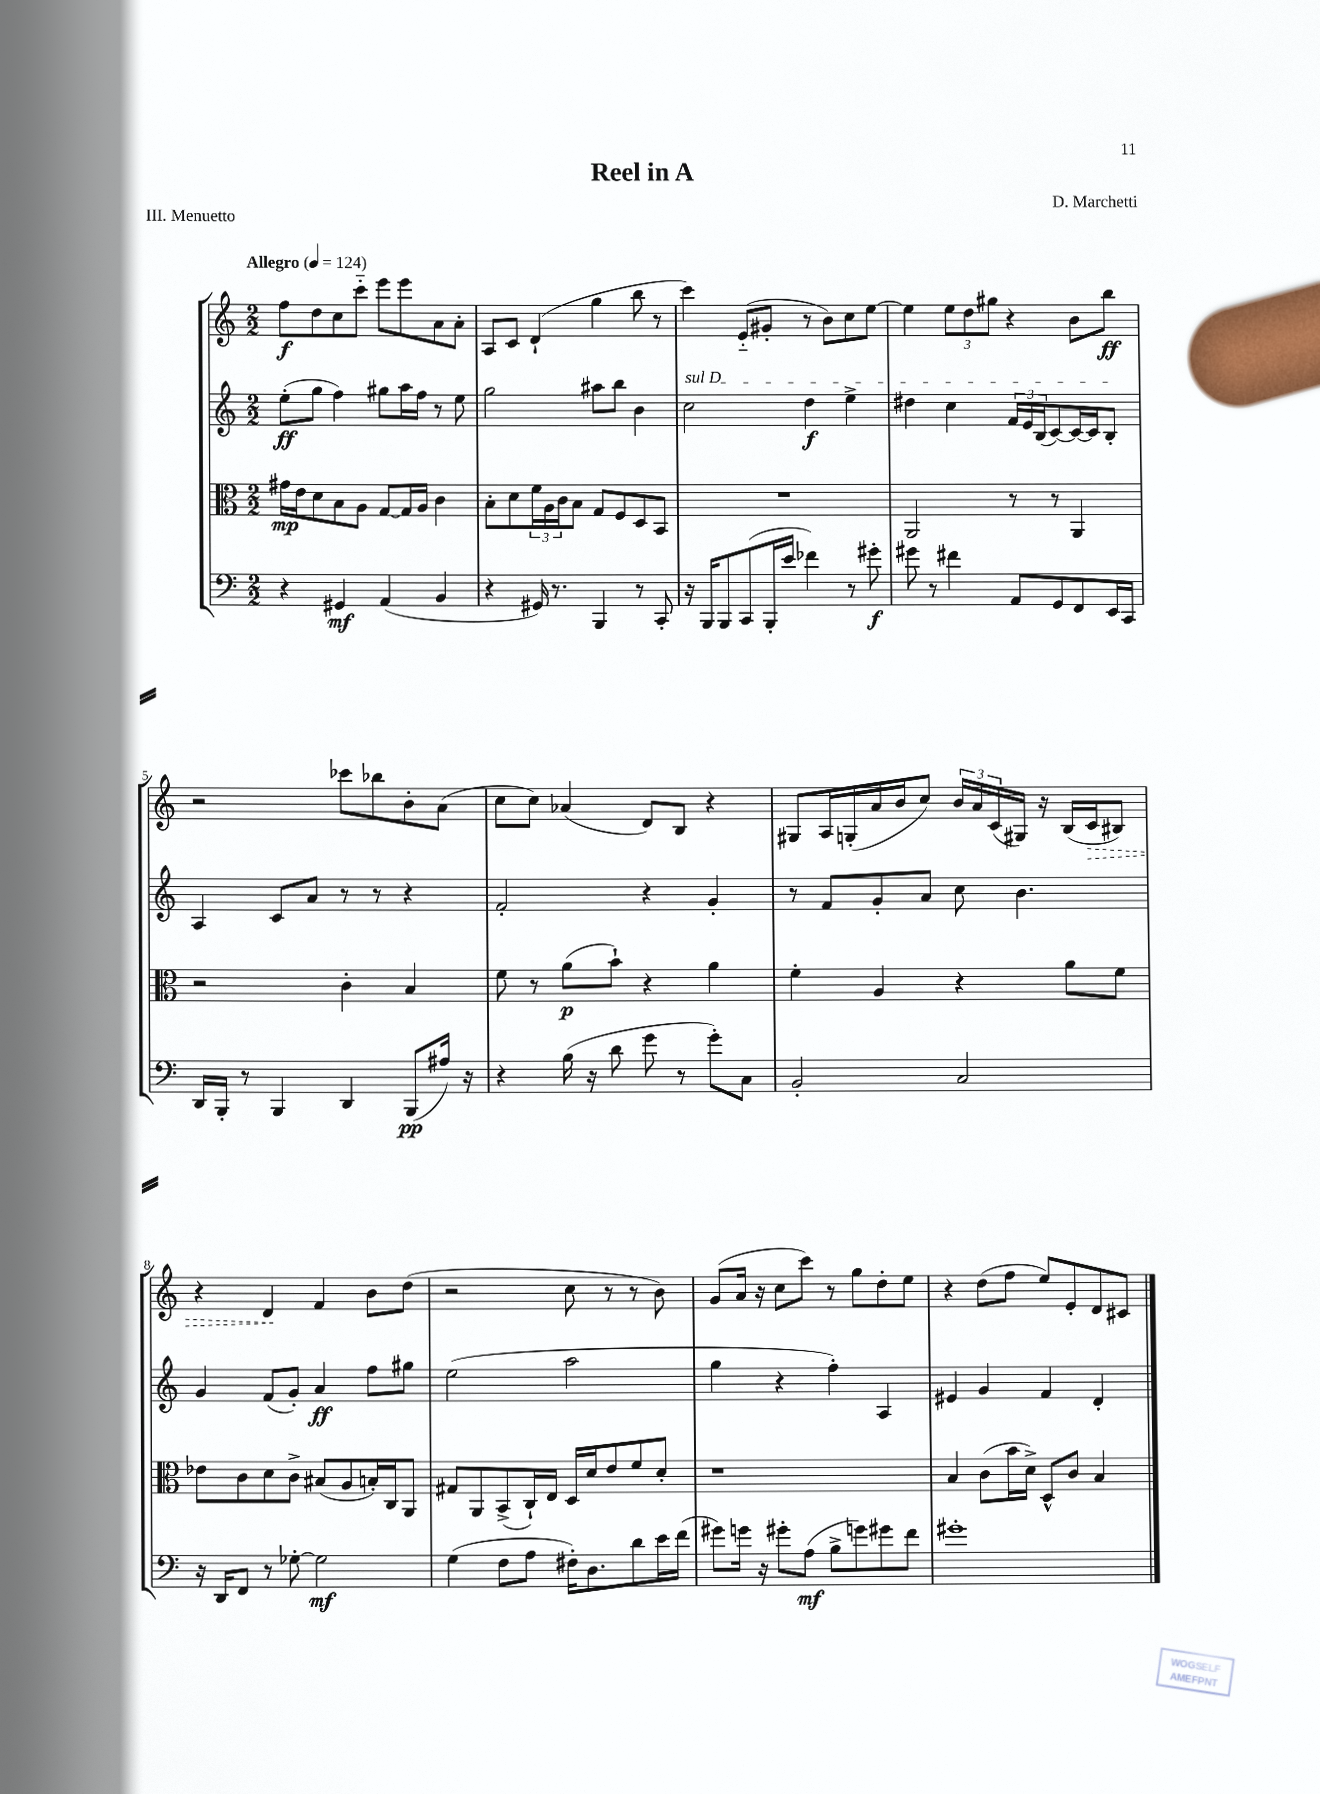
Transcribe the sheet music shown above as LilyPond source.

\header { title = "Reel in A" composer = "D. Marchetti" piece = "III. Menuetto" }
<<
\new StaffGroup <<
\new Staff = "s0" {
    \clef treble \key c \major \numericTimeSignature \time 2/2 \tempo "Allegro" 4 = 124
    f''8\f d''8 c''8 c'''8-_ e'''8 e'''8 a'8 a'8-. |
    a8 c'8 d'4-!( g''4 b''8 r8 |
    c'''4) e'8-_( gis'8-. r8 b'8) c''8 e''8~ |
    e''4 \tuplet 3/2 { e''8 d''8 gis''8 } r4 b'8 b''8\ff |
    r2 ces'''8 bes''8 b'8-. a'8( |
    c''8 c''8) aes'4( d'8) b8 r4 |
    gis8 a16 g16-.( a'16 b'16 c''8) \tuplet 3/2 { b'16 a'16 c'16( } gis16) r16 b16( \once \override Hairpin.style = #'dashed-line c'16\> bis8) |
    r4 d'4\! f'4 b'8 d''8( |
    r2 c''8 r8 r8 b'8) |
    g'8( a'16 r16 c''8 c'''8) r8 g''8 d''8-. e''8 |
    r4 d''8( f''8 e''8) e'8-. d'8 cis'8 \bar "|." |
}
\new Staff = "s1" {
    \clef treble \key c \major \numericTimeSignature \time 2/2
    e''8-.\ff( g''8 f''4) gis''8 a''16 f''16 r8 e''8 |
    g''2 ais''8 b''8 b'4 |
    \once \override TextSpanner.bound-details.left.text = \markup { \italic "sul D" } c''2\startTextSpan d''4\f e''4-> |
    dis''4 c''4 \tuplet 3/2 { f'16 e'16 b16( } c'8~) c'16~ c'16 b8-.\stopTextSpan |
    a4 c'8 a'8 r8 r8 r4 |
    f'2-. r4 g'4-. |
    r8 f'8 g'8-. a'8 c''8 b'4. |
    g'4 f'8( g'8-.) a'4\ff f''8 gis''8 |
    e''2( a''2 |
    g''4 r4 f''4-.) a4 |
    eis'4 g'4 f'4 d'4-. \bar "|." |
}
\new Staff = "s2" {
    \clef alto \key c \major \numericTimeSignature \time 2/2
    gis'16\mp e'16 d'8 b8 a8 g8~ g16 a16 c'4 |
    b8-. d'8 \tuplet 3/2 { f'16 a16 c'16 } b8 g8 f8 d8 b,8 |
    R1 |
    a,2 r8 r8 a,4 |
    r2 c'4-. b4 |
    f'8 r8 a'8\p( b'8-!) r4 a'4 |
    f'4-. a4 r4 a'8 f'8 |
    ees'8 c'8 d'8 c'8-> bis8( a8 b16-.) c16 a,8 |
    gis8 a,8 b,8->( c16-!) e16 d16 d'16 e'8 f'8 d'8-. |
    r1 |
    b4 c'8( b'16 d'16->) d8-^ c'8 b4 \bar "|." |
}
\new Staff = "s3" {
    \clef bass \key c \major \numericTimeSignature \time 2/2
    r4 gis,4\mf a,4( b,4 |
    r4 gis,16) r8. b,,4 r8 c,8-. |
    r16 b,,16 b,,8 c,8( b,,16-. e'16 fes'4) r8 gis'8-.\f |
    gis'8 r8 fis'4 a,8 g,8 f,8 e,16 c,16 |
    d,16 b,,16-. r8 b,,4 d,4 b,,8\pp( ais16) r16 |
    r4 b16( r16 d'8 g'8 r8 g'8-.) c8 |
    b,2-. c2 |
    r16 d,16 f,8 r8 ges8~-. ges2\mf |
    g4( f8 a8 fis16-.) d8. d'8 e'16 f'16( |
    gis'8) g'16 r16 gis'8-. a8\mf( b8-> g'8) gis'8 f'8 |
    gis'1-. \bar "|." |
}
>>
>>
